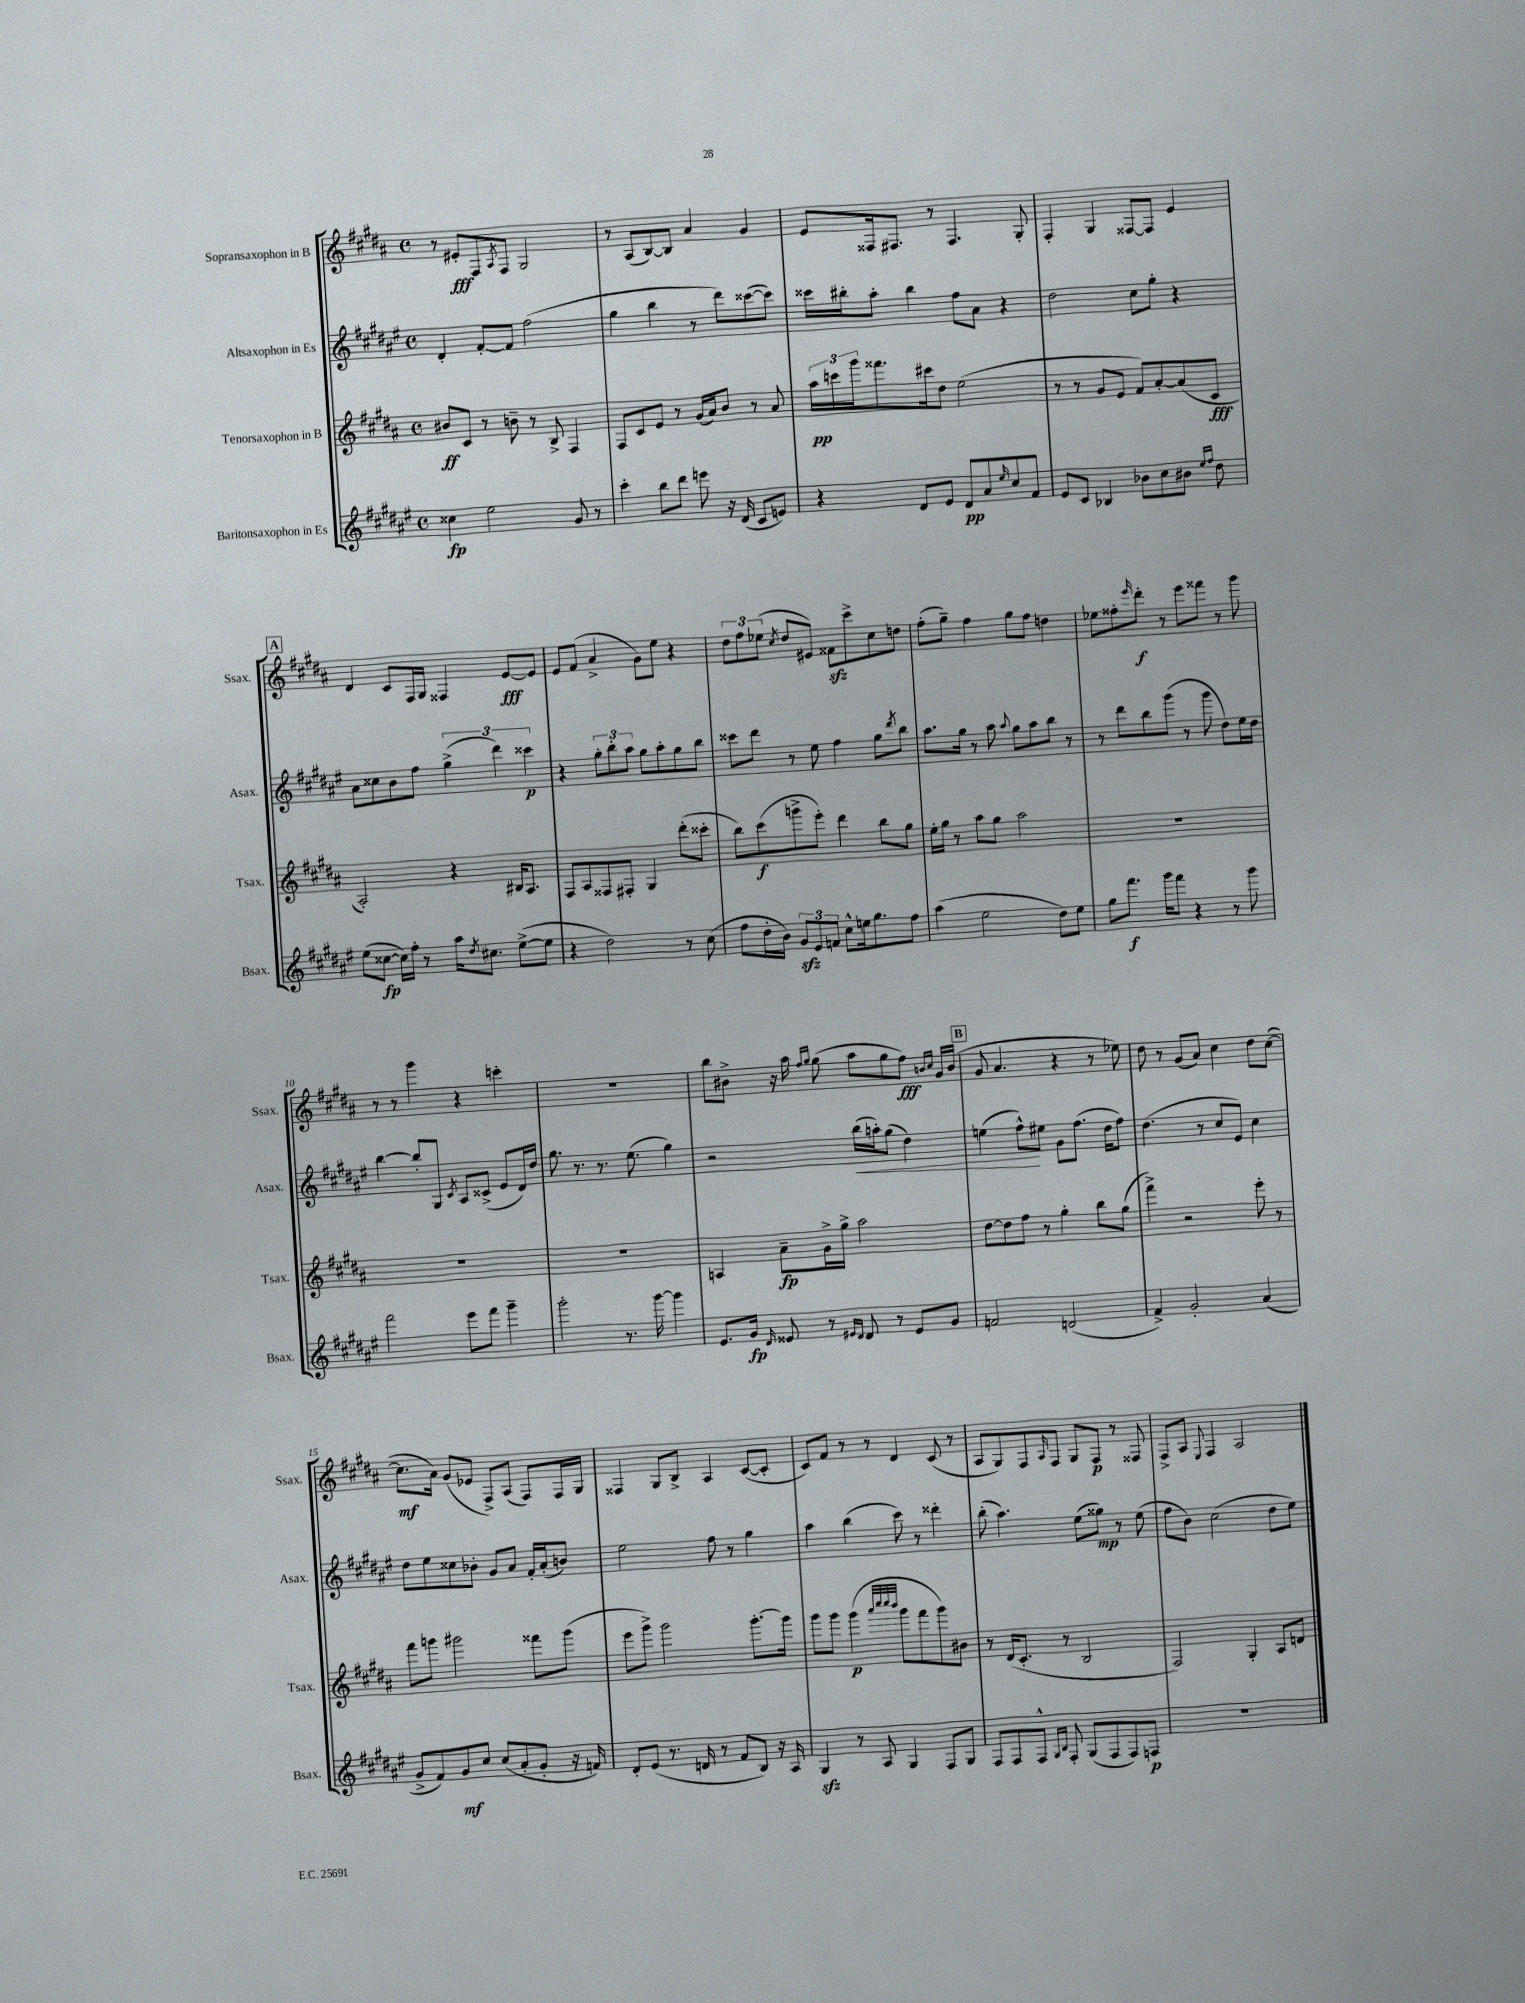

**kern	**kern	**kern	**kern
*staff4	*staff3	*staff2	*staff1
*clefG2	*clefG2	*clefG2	*clefG2
*k[f#c#g#d#a#e#]	*k[f#c#g#d#a#]	*k[f#c#g#d#a#e#]	*k[f#c#g#d#a#]
*M4/4	*M4/4	*M4/4	*M4/4
*met(c)	*met(c)	*met(c)	*met(c)
4cc##	8b#	4d#'	8r
.	8c#	.	8e#'
2ee#	8r	[8f#'	8F#
.	.	.	8qA#
.	8b~	8f#]	8F#
.	8r	(2ff#	2G#
.	8B^	.	.
8g#	4F#	.	.
8r	.	.	.
=	=	=	=
4ccc#'	8F#	4gg#	8r
.	8c#	.	(8A#
8bb	8e	4bb	[8B)
8ddd#	8r	.	8B]
8eee	(16g#	8r	4a#
.	16a#)	.	.
16r	8b	8ddd#)	.
(16d#	.	.	.
8c#	8r	([8ccc##	4g#
8e)	8a#	8ccc##])	.
=	=	=	=
4r	24aa#	16ccc##	8e
.	24ccc	.	.
.	.	16bb#'	.
.	24ggg#	.	.
.	8.fff##	8aa#'	16F##
.	.	.	8.F#
8d#	.	4bb#	.
.	16ccc#	.	.
8e#	8dd#	.	8r
8d#	(2ee	8ff#	4.F#
8a#	.	8a#	.
16qqee#	.	.	.
8cc#	.	4r	.
8f#	.	.	8G#'
=	=	=	=
8e#	8r	2dd#	4F#'
8c#	8r	.	.
4B-	8g#	.	4G#
.	8e	.	.
8b-	8f#)	8cc#	[8F##
8cc#	[8a#'	8gg#'	8F##]
8b#	(8a#]	4r	4e
16qqee#	.	.	.
16qqff#	.	.	.
8dd#	8c#	.	.
=	=	=	=
(8ee#	2A#')	8a#	4d#
[8cc##	.	8cc##	.
16cc##])	.	8b	8c#
16ff#'	.	.	.
8r	.	8ff#	16F#
.	.	.	16G#
16aa#	4r	(6gg#^	4F##
8qdd#	.	.	.
8.cc#	.	.	.
.	.	6ddd#)	.
([8ee#^	16B#	.	[8e
.	8.A#	.	.
.	.	6ccc##	.
8ee#]	.	.	8e]
=	=	=	=
4r	8F#	4r	8e
.	8A#	.	(8f#
2dd#)	8F##	12gg#'	4a#^
.	.	12bb'	.
.	8F#'	.	.
.	.	12aa#	.
.	4G#	8gg#	8g#)
.	.	8aa#'	8ee
8r	(8ddd#'	8gg#	4r
(8cc#	8ccc##'	8bb	.
=	=	=	=
8ff#	8bb)	8ccc##	12dd#
.	.	.	12ff#
16dd#'	(8ccc#	8ddd#	.
.	.	.	(12ee-
16b)	.	.	.
.	.	.	8qcc#
12g#	8ggg^	8r	8dd#
12e#	.	.	.
.	8eee')	8ee#	8e#)
12f	.	.	.
8cc#^^	4ddd#	4ff#	8f##
16ee	.	.	8ccc#^
8.gg#	.	.	.
.	8bb	8gg#	8cc#
.	.	8qddd#	.
8ff#	8gg#	8bb	8dd
=	=	=	=
(4aa#	16ee'	8.aa#	(8ff#'
.	16gg#	.	.
.	8r	.	8gg#~)
.	.	16gg#	.
2ee#	8aa#	8r	4ff#
.	8gg#	8aa#	.
.	.	8qqaa#	.
.	2aa#	8gg#	8gg#
.	.	8aa#	8ff#
8dd#)	.	8bb	4dd
8ee#	.	8r	.
=	=	=	=
8gg#	1r	8r	8ee-
8.fff#	.	8ddd#	8ff##'
.	.	.	16qqeee
.	.	8bb	8ddd#'
16ggg#	.	.	.
8fff#	.	(8ggg#	8r
4r	.	8r	8eee
.	.	8ggg#	8fff##
8r	.	8dd#)	8r
8ggg#	.	16ee#	8ggg#
.	.	16dd#	.
=	=	=	=
2fff#	1r	[4bb	8r
.	.	.	8r
.	.	8bb']	4ggg#
.	.	8G#	.
.	.	8qc#	.
8eee#	.	8A#	4r
8fff#	.	(8c##^	.
4ggg#~	.	8e#	4ccc'
.	.	16d#)	.
.	.	16dd#	.
=	=	=	=
2ggg#'	1r	8.gg#	1r
.	.	8.r	.
.	.	8.r	.
8.r	.	.	.
.	.	(8.ee#	.
[16ggg#	.	.	.
4ggg#]	.	4gg#)	.
=	=	=	=
8.e#	4A	2r	8bb
.	.	.	8b#^
16g#	.	.	.
16qqd#	.	.	.
8e##	8a#~	.	16r
.	.	.	16aa#
.	.	.	16qqff#
.	.	.	16qqgg#
8r	16g#^	.	(8gg#
.	16gg#^	.	.
16qqe#	.	.	.
16qqd#	.	.	.
8d#	2aa#	(16bb	8aa#
.	.	16aa')	.
8r	.	(8gg#	8gg#
8e#	.	4dd#)	8ff#)
.	.	.	16qqb
.	.	.	16qqcc#
8g#	.	.	16g#
.	.	.	(16b
=	=	=	=
2f	[8dd#	(4ee	8g#
.	8dd#]	.	4.a#
.	8ff#	8ff#^^)	.
.	8r	8ee#	.
(2d	4gg#'	8g#	4r
.	.	(8.ff#	.
.	8bb	.	8r
.	.	16dd#	.
.	(8gg#	8ff#)	8ee-)
=	=	=	=
4f#^)	4fff#^)	(4.dd#	8dd#
.	.	.	8r
2g#'	2r	.	(8g#
.	.	8r	8a#)
.	.	8cc#	4cc#
.	.	8e#)	.
(4a#	8eee'	4cc#	8dd#
.	8r	.	([8cc#
=	=	=	=
8g#^	8fff#	8dd#	8.cc#]
8f#)	8ggg	8ee#	.
.	.	.	16a#)
8g#	2ggg#	8cc##	(8g#
8cc#	.	8b-'	8e-
(8cc#	.	8g#	8F#^)
8a#'	.	8a#	(8A#
8g#'	8fff##	16f#'	8F#)
.	.	(16a#'	.
16r	(8ggg#	8b)	16F#
16f)	.	.	16G#
=	=	=	=
8d#'	8eee	2ee#	4F##
(8e#	8ggg#^)	.	.
8.r	2ggg#	.	8G#
.	.	.	8B^
16d	.	.	.
8r	.	8ff#	4A#
8f#	.	8r	.
8B)	[8.ggg#'	4gg#	([8c#
16r	.	.	8c#']
16A#	16ggg#]	.	.
=	=	=	=
4G#	8ggg#	4aa#	8c#)
.	8ggg#	.	8f#
8r	(4ggg#	(4bb	8r
8A#	.	.	8r
.	32qqaaa#	.	.
.	32qqcccc#	.	.
.	32qqcccc#	.	.
.	32qqbbb	.	.
4G#	8ggg#	8ccc#)	4d#
.	8fff#	8r	.
8F#	8ggg#)	4ddd##'	(8c#
8G#	8b#	.	8r
=	=	=	=
8F#	8r	(8bb'	8A#
8F#	(16d#	4.aa#)	8G#)
.	8.c#'	.	.
8F#^^	.	.	8F#
16qqG#	.	.	.
16qqB	.	.	16qqA#
8F#'	8r	.	8F#
(8G#	2B	(8ee#	8G#
8F#	.	8gg##)	8F#
8F#)	.	8r	8r
8F	.	(8ee#	8F##
=	=	=	=
1r	2F#)	8ff#	8F#^
.	.	8b)	8A#
.	.	.	8qqE
.	.	(2cc#	4F#
.	4G#'	.	2A#
.	8A#	8dd#	.
.	8d	8ee#)	.
==	==	==	==
*-	*-	*-	*-
